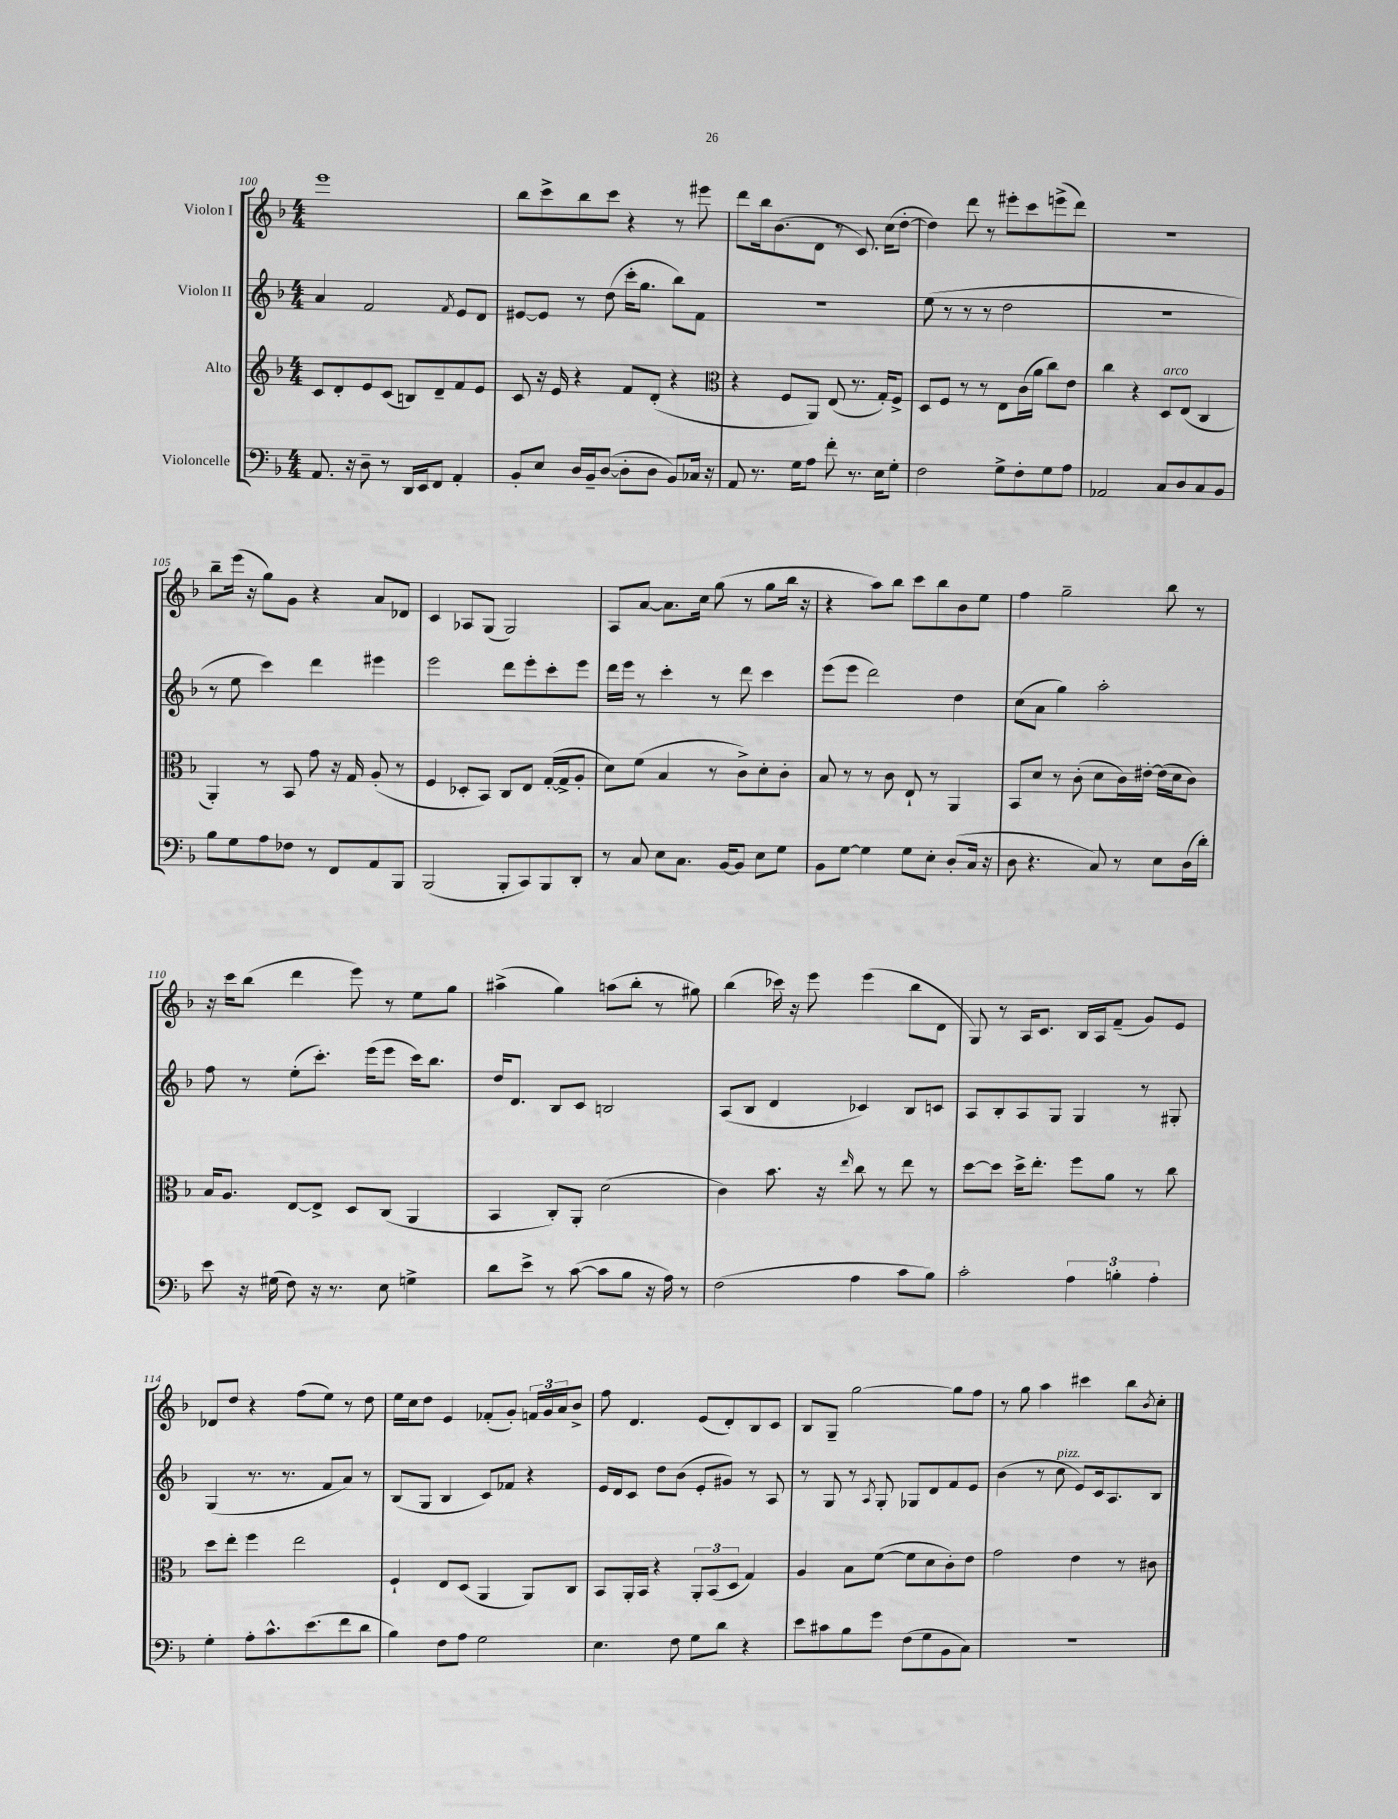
<<
\new StaffGroup <<
\new Staff = "s0" \with { instrumentName = "Violon I" } {
    \clef treble \key f \major \numericTimeSignature \time 4/4
    e'''1 |
    bes''8 c'''8-> bes''8 c'''8 r4 r8 eis'''8 |
    d'''8 bes''16 bes'8.( d'8 r8 c'8.) c''16( d''8~-. |
    d''4) d'''8 r8 eis'''8-. c'''8 e'''8->( d'''8) |
    r1 |
    bes''8-- e'''16( r16 g''8) g'8 r4 a'8 des'8 |
    c'4 aes8 g8( g2) |
    a8 a'8~ a'8. c''16 g''8( r8 g''8 bes''16 r16 |
    r4 a''8) bes''8 c'''8 bes''8 bes'8 e''8 |
    f''4 g''2-- bes''8 r8 |
    r16 c'''16 bes''8( d'''4 e'''8) r8 e''8 g''8 |
    ais''4->( g''4) a''8( bes''8-. r8 gis''8) |
    bes''4( ces'''16) r16 e'''8 e'''4( bes''8 d'8 |
    g8) r8 a16 c'8. bes16 a16 f'8--( g'8) e'8 |
    des'8 d''8 r4 f''8( e''8) r8 d''8 |
    e''16 c''16 d''8 e'4 fes'8-.( g'8-.) \tuplet 3/2 { f'16 g'16 a'16 } bes'8-> |
    f''8 d'4. e'8( d'8-.) bes8 c'8 |
    bes8 g8-- g''2~ g''8 f''8 |
    r8 g''8 a''4 cis'''4 bes''8 \acciaccatura { bes'8 } c''8-. \bar "|." |
}
\new Staff = "s1" \with { instrumentName = "Violon II" } {
    \clef treble \key f \major \numericTimeSignature \time 4/4
    a'4 f'2 \acciaccatura { f'8 } e'8 d'8 |
    eis'8~ eis'8 r8 d''8( c'''16-. g''8. bes''8) f'8 |
    R1 |
    e''8( r8 r8 r8 d''2 |
    R1 |
    r8 e''8 c'''4) d'''4 eis'''4 |
    e'''2 d'''8 e'''8-. c'''8-. e'''8 |
    d'''16 e'''16 r8 c'''4-. r8 d'''8 c'''4 |
    e'''8( e'''8 d'''2) d''4 |
    c''8( a'8 g''4) a''2-. |
    f''8 r8 e''8-.( c'''8.-.) e'''16( e'''8 c'''16) bes''8. |
    d''16 d'8. bes8 c'8 b2 |
    a8( bes8 d'4 ces'4) bes8 c'8 |
    a8 bes8-. a8 g8 g4 r8 gis8-. |
    g4( r8. r8. f'8 a'8) r8 |
    bes8( g8 bes4 c'8) fes'8 r4 |
    e'16 d'16 c'8 d''8 bes'8( e'8-. gis'8) r8 a8 |
    r8 g8 r8 \acciaccatura { a8 } g8-. ges8 d'8 f'8 e'8 |
    bes'4( r8 c''8^\markup { \italic "pizz." } e'8) c'16 a8. bes8 \bar "|." |
}
\new Staff = "s2" \with { instrumentName = "Alto" } {
    \clef treble \key f \major \numericTimeSignature \time 4/4
    c'8 d'8-. e'8 c'8( b8) d'8-- f'8 e'8 |
    c'8 r16 e'16 r4 f'8 d'8-.( r4 |
    \clef alto r4 f8 a,8) e8( r8. g16-.) f8-> |
    d8 f8 r8 r8 e8 c'16( a'16 c''8) e'8 |
    c''4 r4 d8^\markup { \italic "arco" } e8( c4 |
    a,4-.) r8 bes,8 g'8 r16 g16 a8-.( r8 |
    f4 des8-. bes,8) c8 e8 g16~-.( g16-> a8-. |
    d'8) f'8( bes4 r8 c'8->) d'8-. c'8-. |
    bes8 r8 r8 c'8 e8-! r8 a,4 |
    bes,8 d'8 r8 c'8-.( d'8 c'16) eis'16~-. eis'16( d'16 c'8) |
    bes16 a8. e8~ e8-> d8 c8( a,4 |
    bes,4 c8-.) a,8-. d'2( |
    c'4) bes'8. r16 \grace { e''16 } c''8 r8 e''8 r8 |
    d''8~ d''8 d''16-> e''8.-. f''8 a'8 r8 c''8 |
    d''8 e''8-. f''4 e''2 |
    f4-! e8 d8( a,4 a,8) c8 |
    bes,8 a,16-. bes,16 r4 \tuplet 3/2 { a,8-. bes,8( d8 } g4) |
    a4 bes8 f'8~( f'8 d'8 c'8-.) e'8 |
    g'2 e'4 r8 cis'8 \bar "|." |
}
\new Staff = "s3" \with { instrumentName = "Violoncelle" } {
    \clef bass \key f \major \numericTimeSignature \time 4/4
    a,8. r16 d8-- r8 d,16 e,16 f,8 a,4-. |
    bes,8-. e8 d16 bes,16-- d8~( d8-. d8 bes,8) ces16 r16 |
    a,8 r8. g16 a8 f'8-. r8. e16 g8-. |
    f2 g8-> f8-. g8 a8 |
    aes,2 c8 d8 c8 bes,8 |
    bes8 g8 a8 fes8 r8 f,8 a,8 bes,,8 |
    bes,,2( bes,,8-. c,8) bes,,8 d,8-. |
    r8 c8 e8 c8. bes,16~ bes,8 e8 g8 |
    bes,8 g8~ g4 g8 e8-. d8-.( c16 r16 |
    d8 r4. c8) r8 e8 d16( d'16-.) |
    e'8 r16 gis16( f8) r16 r8. e8 g4-> |
    d'8 e'8-> r8 c'8~( c'8 bes8 r16 a16) r8 |
    f2( a4 c'8 bes8) |
    c'2-. \tuplet 3/2 { a4 b4-. a4-. } |
    g4-. a8-. c'8.-^ e'8.( f'8 d'8 |
    bes4) f8 a8 g2 |
    e4. f8 g8 d'8 r4 |
    e'8 cis'8 bes8 g'8 f8( g8 bes,8 c8) |
    R1 \bar "|." |
}
>>
>>
\layout { \context { \Score currentBarNumber = #100 } }
